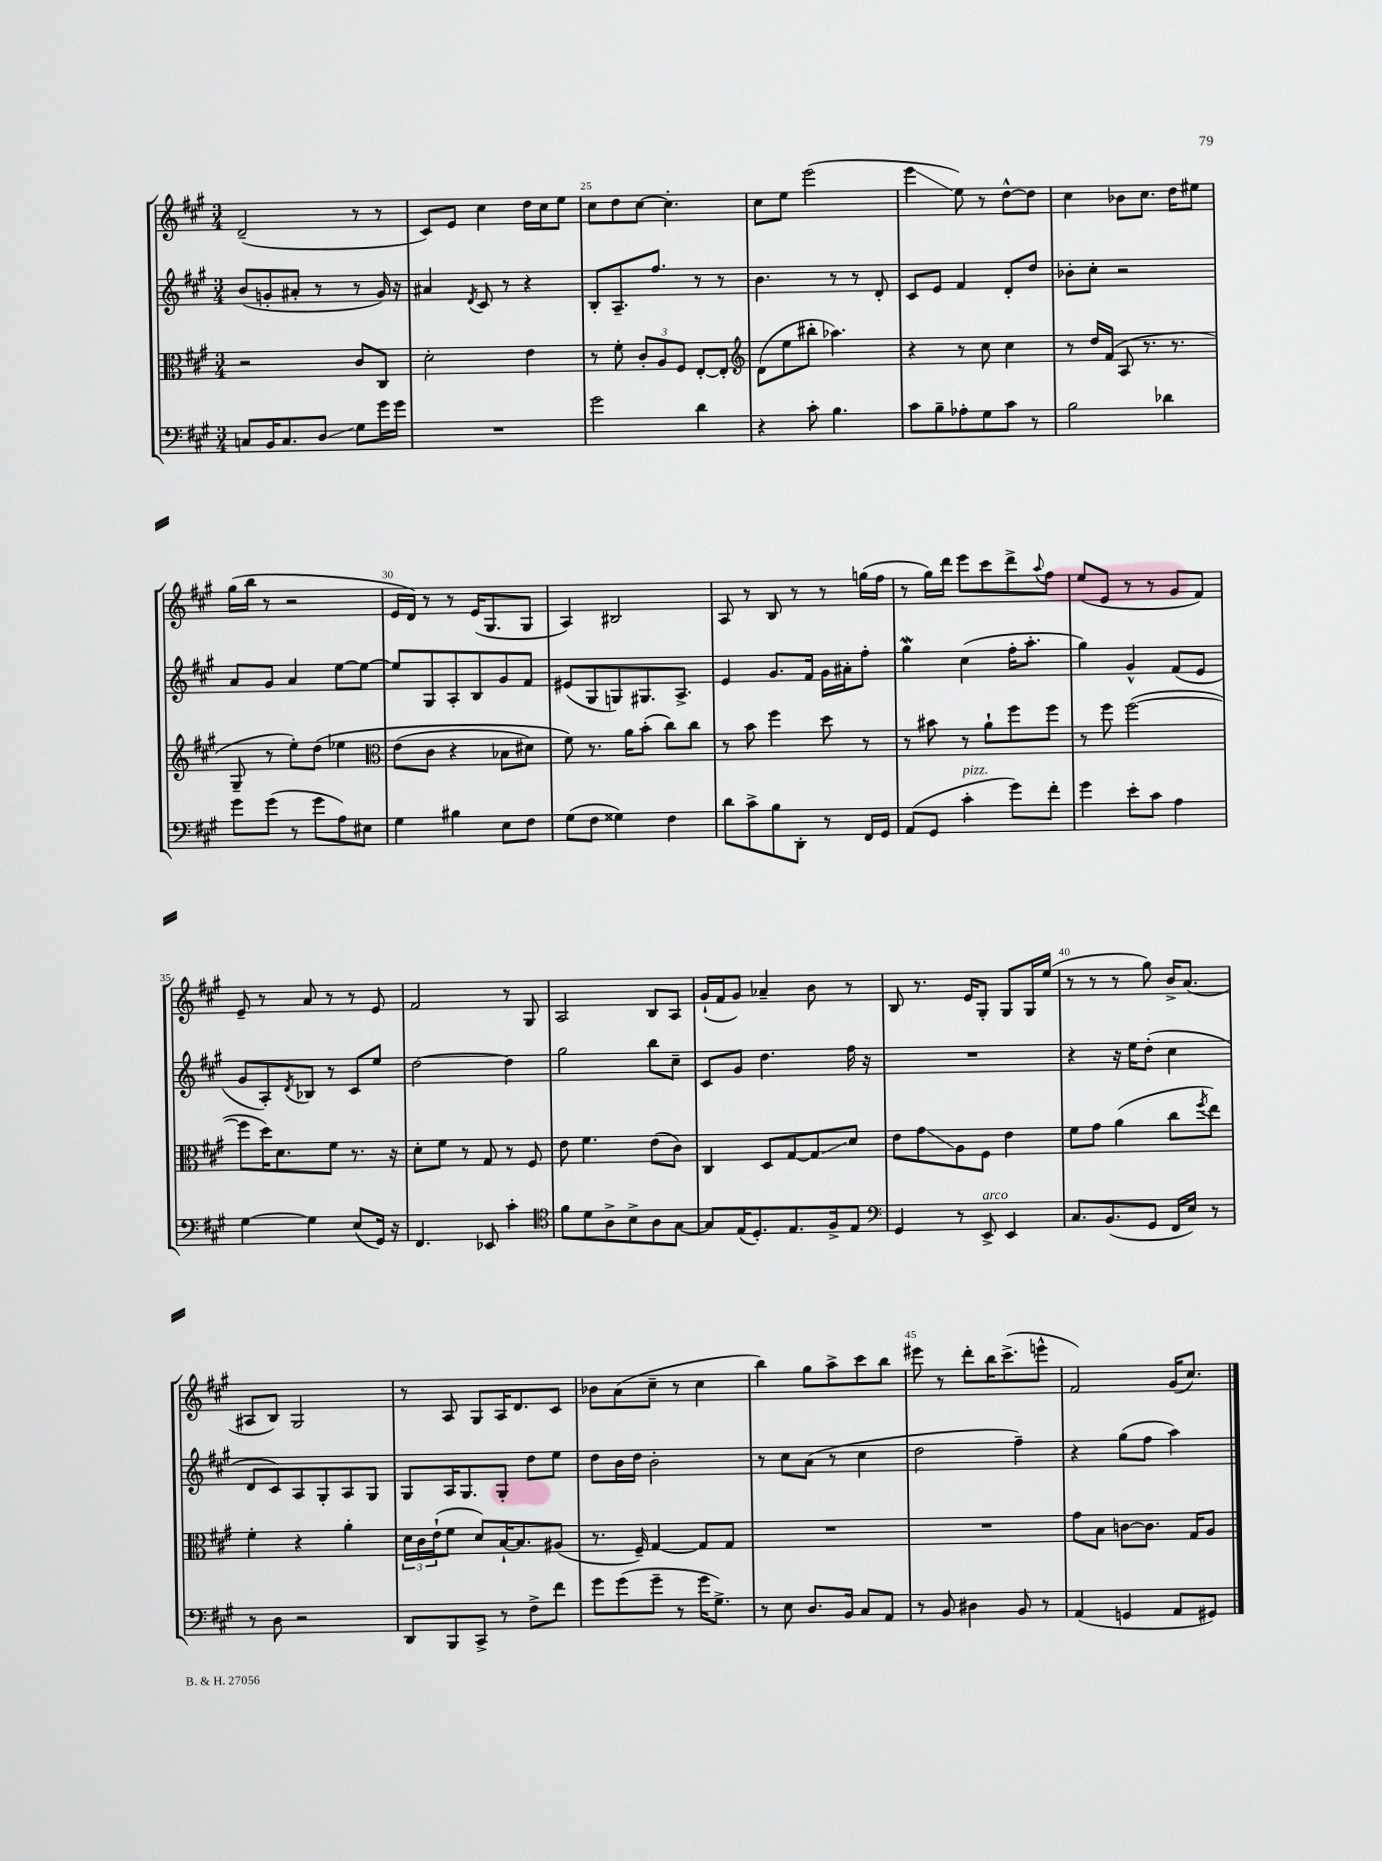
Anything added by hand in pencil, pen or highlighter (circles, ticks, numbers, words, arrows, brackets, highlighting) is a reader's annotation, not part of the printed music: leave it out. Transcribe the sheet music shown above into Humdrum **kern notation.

**kern	**kern	**kern	**kern
*staff4	*staff3	*staff2	*staff1
*clefF4	*clefC3	*clefG2	*clefG2
*k[f#c#g#]	*k[f#c#g#]	*k[f#c#g#]	*k[f#c#g#]
*M3/4	*M3/4	*M3/4	*M3/4
8C	2r	(8b	(2d~
16BB	.	8g'	.
8.C	.	.	.
.	.	8a#'	.
8D	.	8r	.
8G#	8c#	8r	8r
16g#	8C#	16g)	8r
16g#	.	16r	.
=	=	=	=
2.r	2d'	4a#	8c#)
.	.	.	8e
.	.	8qd	.
.	.	8c#	4cc#
.	.	8r	.
.	4e	4r	16dd
.	.	.	16cc#
.	.	.	8ee
=	=	=	=
2g#	8r	8B'	8cc#
.	8f#'	8.A~	8dd
.	12c#'	.	[8cc#
.	.	8.ff#	.
.	12A	.	.
.	.	.	4.cc#']
.	12F#	.	.
4d	[8E'	8r	.
.	8E']	8r	.
=	=	=	=
*	*clefG2	*	*
4r	(8d	4.b	8cc#
.	8ee	.	8ee
8c#'	8bb#'	.	(2eee
4.B	4.aa-)	8r	.
.	.	8r	.
.	.	8d'	.
=	=	=	=
8c#	4r	8c#	4eee
8B~	.	8e	.
8A-'	8r	4f#	8ee)
8G#	8cc#	.	8r
8c#	4cc#	8d'	[8dd^^
8r	.	8dd	8dd]
=	=	=	=
2B	8r	8b-'	4cc#
.	16dd	8cc#'	.
.	(16f#	.	.
.	8A	2r	8b-
.	8.r	.	8.cc#
4d-	.	.	.
.	8.r	.	16dd
.	.	.	8ee#
=	=	=	=
8g#	8G#~	8a	(16gg#
.	.	.	16bb
(8g#	8r	8g#	8r
8r	8ee')	4a	2r
8g#	&(8dd	.	.
8A)	4ee-	[8ee	.
8E#	.	8ee_	.
=	=	=	=
*	*clefC3	*	*
4G#	(8e	8ee]	16e
.	.	.	16d)
.	8c#	8G#	8r
4B#	4r	8A'	8r
.	.	8B	(16e
.	.	.	8.G#
8E	8B-	8g#	.
8F#	8d#)	8f#	8G#
=	=	=	=
(8G#	8f#&)	(8e#	4A)
8F#	8.r	8G#	.
4G##)	.	8G)	2B#
.	16a	.	.
.	(8b'	8.G#	.
4F#	8cc#)	.	.
.	.	8.A^	.
.	8cc#	.	.
=	=	=	=
8d	8r	4e	8A
8c#^	8b	.	8r
8B	4ff#	8.g#	8B
8DD'	.	.	8r
.	.	16f#	.
8r	8dd	16g#	8r
.	.	16a#'	.
16FF#	8r	8ff#'	(16gg
16GG#	.	.	16ff#
=	=	=	=
(8AA	8r	4gg#	8r
8GG#	8b#	.	16gg#)
.	.	.	16ddd
4c#'	8r	(4cc#	8eee
.	8a`	.	8ccc#
8g#)	8ff#	16ff#'	8ddd^
.	.	8.aa'	.
.	.	.	8qqaa
8f#'	8ff#	.	8ff#
=	=	=	=
4g#	8r	4gg#)	(8ee
.	8ff#	.	8e
8e'	([2ff#	4g#^^	8r
8c#	.	.	8r
4A	.	(8f#	8g#
.	.	8e	8f#)
=	=	=	=
[4G#	8ff#]	8g#	8e~
.	16dd)	8A')	8r
.	8.d	.	.
.	.	8qd	.
4G#]	.	8B-	8a
.	8f#	8r	8r
(8E	8.r	8c#	8r
16GG#)	.	8ee	8e
16r	16r	.	.
=	=	=	=
4.FF#	8d'	[2dd	2f#
.	8f#	.	.
.	8r	.	.
8EE-	8G#	.	.
4c#'	8r	4dd]	8r
.	8F#	.	8G#
=	=	=	=
*clefC4	*	*	*
8f#	8e	2gg#	2A
8d	4.f#	.	.
8A^	.	.	.
8B^	.	.	.
8A	(8e	8bb	8B
[8G#	8c#)	8cc#~	8A
=	=	=	=
8G#]	4C#	8c#	(16g#`
.	.	.	16f#
(16E	.	8g#	8g#)
8.D')	.	.	.
.	8D	4.dd	4a-~
8.E	[8G#	.	.
.	8G#]	.	8b
16F#^	.	.	.
8E	8d	16ff#	8r
.	.	16r	.
=	=	=	=
*clefF4	*	*	*
4GG#	8e	2.r	8B
.	8g#	.	8.r
8r	8A	.	.
.	.	.	16e
8EE^	8F#	.	8G#'
4EE	4e	.	8G#
.	.	.	16G#
.	.	.	(16ee
=	=	=	=
8.C#	8f#	4r	8r
.	8g#	.	8r
(8.BB	.	.	.
.	(4a	16r	8r
.	.	16ee	.
8GG#	.	(8dd'	8gg#)
16FF#	8cc#	4cc#	16b^
16E)	.	.	(8.a
.	8qff#	.	.
8r	8ee)	.	.
=	=	=	=
8r	4f#'	8d	8A#
8D	.	8c#)	8B)
2r	4r	8A	2G#
.	.	8G#'	.
.	4a'	8A	.
.	.	8G#	.
=	=	=	=
8DD	24d	8G#	8r
.	24c#	.	.
.	(24e`	.	.
8BBB	8f#	16A	8A
.	.	8.G#	.
8CC#^	8d)	.	8G#
8r	[16B`	8G#'	16A
.	8.B]	.	8.d
8F#^	.	8dd	.
8f#	(8A#	8ee	8c#
=	=	=	=
8g#	8.r	8dd	8b-
(8g#	.	16b	(8a
.	16F#~)	16dd	.
8g#~	[4G#	2b'	8cc#~
8r	.	.	8r
16g#	8G#]	.	4cc#
8.G#^)	.	.	.
.	8G#	.	.
=	=	=	=
8r	2.r	8r	4bb)
8E	.	8cc#	.
8.D	.	(8a	8gg#
.	.	8r	8aa^
16BB	.	.	.
8C#	.	4cc#	8ccc#
8AA	.	.	8bb
=	=	=	=
8r	2.r	2dd	8eee#
8BB	.	.	8r
4D#	.	.	8ddd'
.	.	.	16bb
.	.	.	(8.ccc#^
8BB	.	4ff#~)	.
8r	.	.	8eee^^
=	=	=	=
(4AA	8g#	4r	2f#)
.	8B	.	.
4GG	[8c	(8gg#	.
.	8.c]	8ff#	.
8AA	.	4aa)	(16g#
.	16G#	.	8.cc#)
8GG#)	8A	.	.
==	==	==	==
*-	*-	*-	*-
